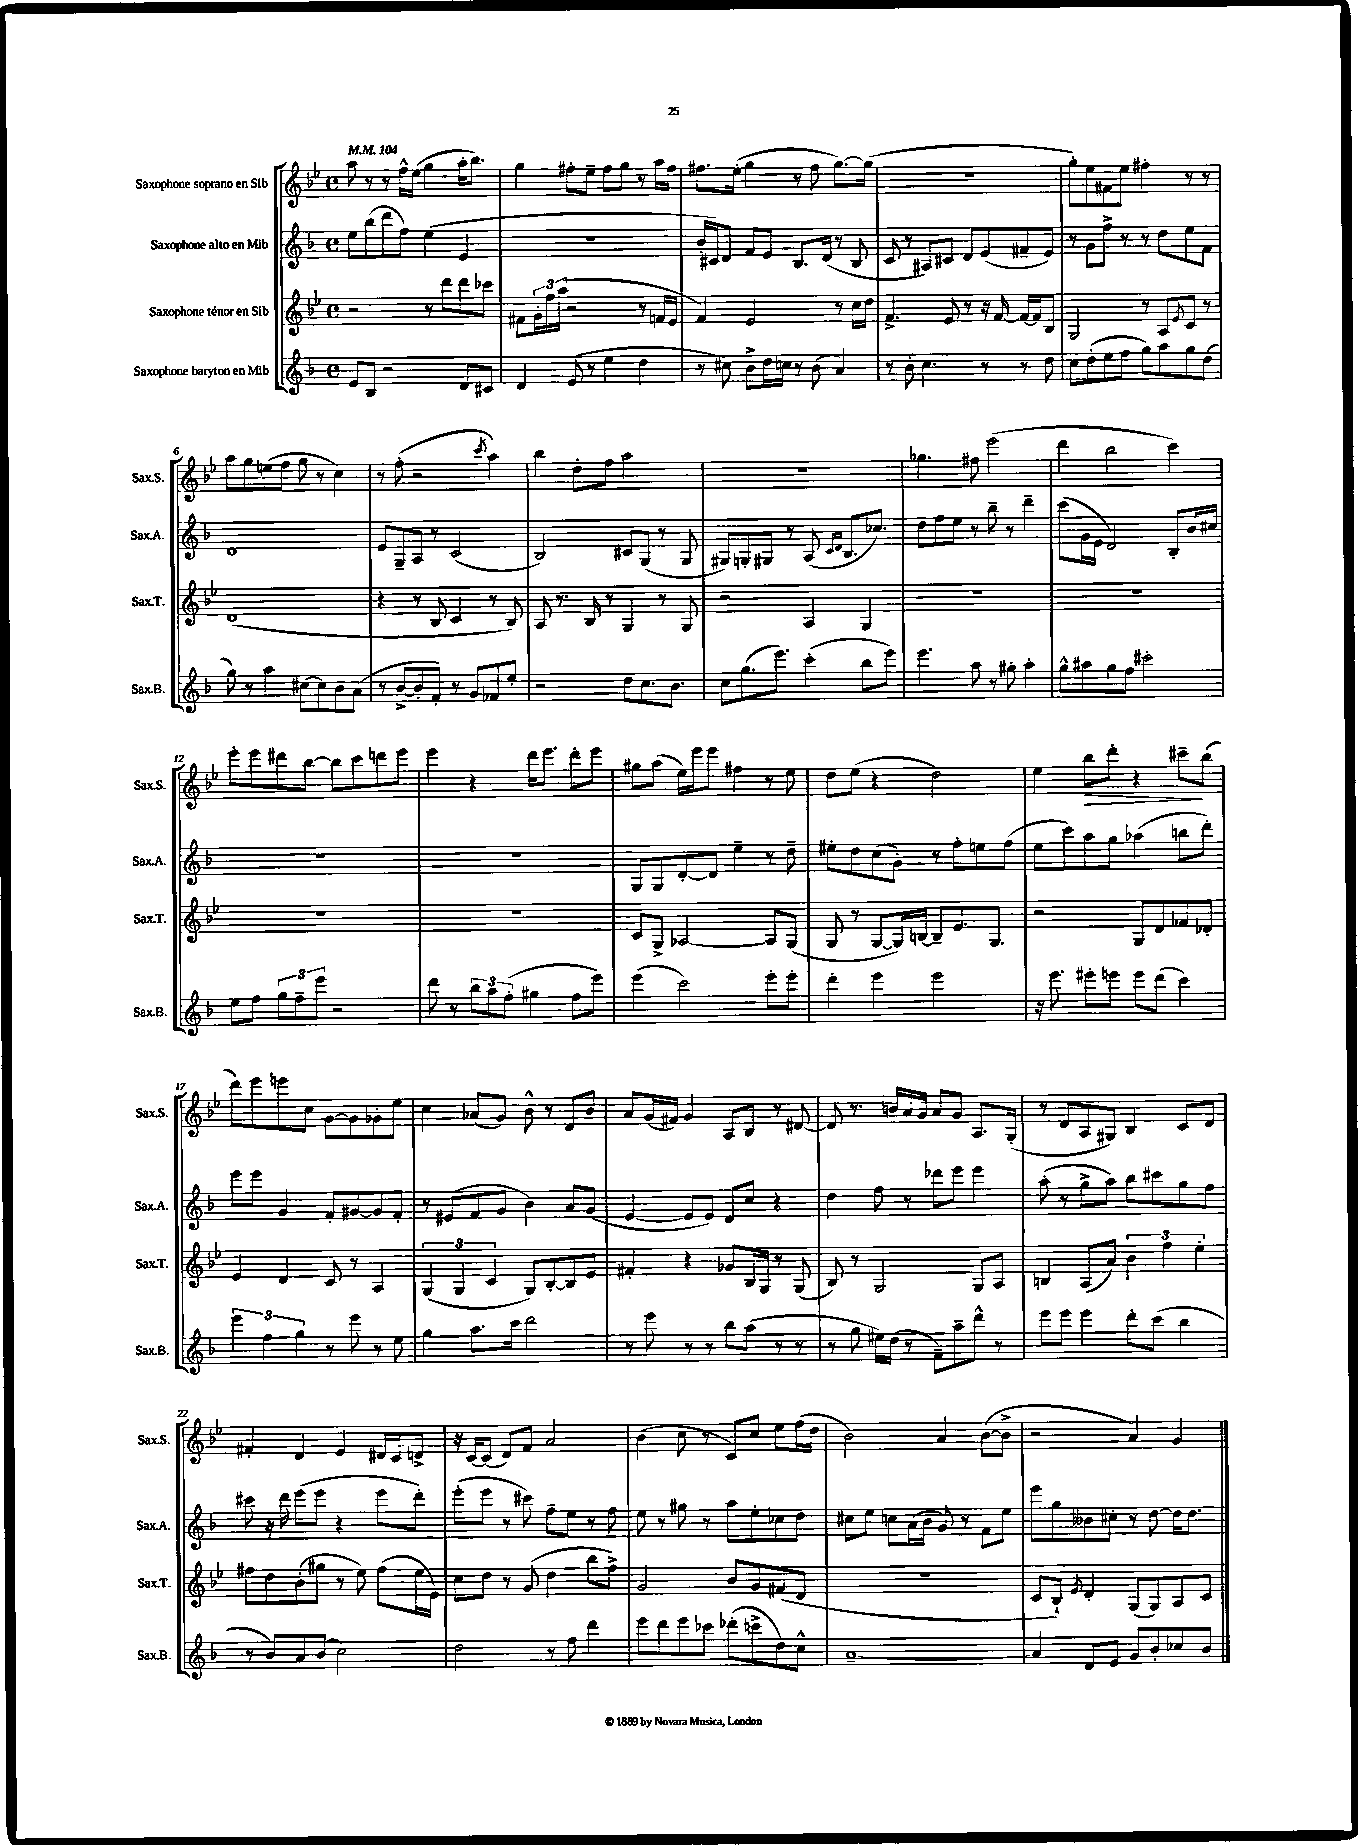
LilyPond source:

<<
\new StaffGroup <<
\new Staff = "s0" \with { instrumentName = "Saxophone soprano en Sib" shortInstrumentName = "Sax.S." } {
    \clef treble \key bes \major \defaultTimeSignature \time 4/4 \tempo 4 = 104
    a''8 r8 r8 f''16-^ ees''16( g''4 a''16-. bes''8.) |
    g''4 fis''8-. ees''8-- fis''8 g''8 r8 a''16 fis''16 |
    fis''8. ees''16-.( g''4 r8 fis''8 g''8.~) g''16( |
    R1 |
    g''8-.) ees''8 fis'8 ees''8 fis''4-. r8 r8 |
    a''8 g''8 e''8( f''8 g''8 r8 c''4) |
    r8 f''8-.( r2 \acciaccatura { c'''8 } a''4) |
    bes''4 d''8-. f''8 a''2 |
    R1 |
    ges''4. fis''8 ees'''2( |
    d'''4 bes''2 c'''4) |
    ees'''8-. ees'''8 dis'''8 bes''8~ bes''8 c'''8 d'''8 ees'''8 |
    ees'''4 r4 d'''16 ees'''8. d'''8-. ees'''8 |
    gis''8 a''8( ees''16) ees'''16 ees'''8 fis''4 r8 ees''8 |
    d''8 ees''8( r4 d''2) |
    ees''4 bes''8\> d'''8-. r4 cis'''8--\! bes''8( |
    d'''8) ees'''8 e'''8 c''8 g'8~ g'8 ges'8-. ees''8 |
    c''4 aes'8( g'8) bes'8-^ r8 d'8 bes'8 |
    a'8 g'16( fis'16) g'4 a8 bes8 r8 dis'8~ |
    dis'8 r8. b'16 a'16 g'16 a'8 g'8 a8. g16-.( |
    r8 d'8 a8 gis8) bes4 c'8 d'8 |
    fis'4-. d'4 ees'4 dis'16 c'16 d'8-> |
    r16 c'16~ c'8( d'8) f'8 a'2 |
    bes'4( c''8 r8 c'8) c''8 ees''8 f''16( d''16 |
    bes'2) a'4 bes'8~( bes'8-> |
    r2 a'4) g'4 \bar "|." |
}
\new Staff = "s1" \with { instrumentName = "Saxophone alto en Mib" shortInstrumentName = "Sax.A." } {
    \clef treble \key f \major \defaultTimeSignature \time 4/4
    e''8 bes''8( d'''8 f''8) e''4( e'4 |
    R1 |
    bes'16-. cis'16) d'8 f'8 e'8 bes8. d'16( r8 bes8 |
    c'8 r8 ais8) cis'8 d'8 e'8( fis'8-- e'8) |
    r8 g'8 f''8-> r8 r8 d''8 e''8 f'8 |
    d'1 |
    e'8 g8-- a8 r8 c'2( |
    bes2) cis'8 g8( r8 g8 |
    gis8) g8-. gis8 r8 a8( \grace { c'16 d'16 } bes8. ces''8.) |
    d''8 f''8 e''8 r8 bes''8-- r8 d'''4-- |
    c'''8( g'16 e'16 d'2) bes8-. bes'16 cis''16 |
    R1 |
    R1 |
    g8 g8 d'8~-. d'8 e''4-- r8 d''8-- |
    eis''8-. d''8 c''8( g'8-.) r8 f''8-. e''8 f''8( |
    e''8 c'''8) a''8 g''8 aes''4( b''8 d'''8-.) |
    e'''8 e'''8 g'4 f'8-. gis'8~ gis'8 f'8-. |
    r8 eis'8( f'8 g'8 bes'4) a'8 g'8( |
    e'4~ e'8 e'8) d'8 c''8 r4 |
    d''4 f''8 r8 des'''8 e'''8 e'''4 |
    a''8-.( r8 g''8-> a''8) bes''8 cis'''8 g''8 f''8 |
    cis'''8 r16 d'''16 e'''8( e'''8 r4 e'''8 d'''8-.) |
    e'''8-.( e'''8 r8 cis'''8) f''8-- e''8 r8 f''8 |
    e''8 r8 gis''8 r8 a''8 e''8-. ces''8 d''8 |
    cis''8 e''8 c''8 a'16( bes'16 g'8) r8 f'8 e''8 |
    e'''8 g''8 beses'8 cis''8-. r8 d''8~ d''16 d''8. \bar "|." |
}
\new Staff = "s2" \with { instrumentName = "Saxophone ténor en Sib" shortInstrumentName = "Sax.T." } {
    \clef treble \key bes \major \defaultTimeSignature \time 4/4
    r2 r8 d'''8 d'''8 ces'''8 |
    fis'8 \tuplet 3/2 { g'16-. f''16 a''16( } r2 r8 f'16 ees'16 |
    f'4) ees'2 r8 c''16 d''16 |
    f'4.-> ees'8 r8 r16 f'16~ f'16~ f'16 bes8 |
    g2 r8 a8 \acciaccatura { ees'8 } c'8 r8 |
    d'1( |
    r4 r8 bes8 c'4 r8 bes8) |
    a8 r8. bes16 r8 g4 r8 g8 |
    r2 a4 g4 |
    R1 |
    R1 |
    R1 |
    R1 |
    c'8 g8-> aes2~ aes8 g8( |
    g8 r8 g8~ g16) b16~ b8-- ees'8. g8. |
    r2 g8 d'8 fes'8 des'8-. |
    ees'4 d'4 c'8 r8 a4 |
    \tuplet 3/2 { g4( g4 c'4 } g8) bes8~-. bes8 ees'8 |
    fis'4-. r4 ges'8 bes16 g16 r8 g8( |
    bes8) r8 g2 g8 a8 |
    b4 a8( a'8) \tuplet 3/2 { bes'4 f''4 ees''4-. } |
    fis''8 d''8 bes'8-.( gis''8 r8 ees''8) fis''8( ees''16 ees'16) |
    c''8 d''8 r8 g'8( d''4 bes''8 f''8->) |
    g'2 bes'8 g'8 fis'8( d'8 |
    R1 |
    c'8 bes8-!) \acciaccatura { ees'8 } d'4-. g8( g8) a8 c'8 \bar "|." |
}
\new Staff = "s3" \with { instrumentName = "Saxophone baryton en Mib" shortInstrumentName = "Sax.B." } {
    \clef treble \key f \major \defaultTimeSignature \time 4/4
    e'8 bes8 r2 d'8 cis'8 |
    d'4 e'8( r8 e''4 d''4 |
    r8 cis''8) bes'8-> d''16 c''16 r8 bes'8( a'4) |
    r8 bes'8-. c''4. r8 r8 d''8 |
    c''8 d''8-.( e''8 f''8 g''8) a''8 g''8 d''8( |
    g''8) r8 a''4 cis''8~ cis''8 bes'8 a'8( |
    r8 bes'8~-> bes'8-. f'8-.) r8 g'8 fes'8 e''8-. |
    r2 d''8 c''8. bes'8. |
    c''8 g''8.( e'''8.) c'''4-.( bes''8 e'''8) |
    e'''4. a''8 r8 gis''8-. a''4-. |
    g''8-^ ais''8 g''8 f''8 cis'''2-. |
    e''8 f''8 \tuplet 3/2 { g''8 f''8-- e'''8 } r2 |
    d'''8 r8 \tuplet 3/2 { bes''8 a''8 f''8-.( } gis''4 f''8 e'''8) |
    e'''4( c'''2) e'''8-. e'''8-. |
    d'''4-. e'''4 e'''2 |
    r16 e'''8. eis'''8-. e'''8 e'''8 d'''8( c'''4) |
    \tuplet 3/2 { e'''4 f''4 g''4 } r8 e'''8 r8 e''8 |
    g''4 a''8. c'''16 d'''2 |
    r8 e'''8 r8 r8 bes''8 a''8( r8 r8 |
    r8 g''8 eis''16) d''16( r8 f'8--) a''8-- d'''8-^ r8 |
    e'''8 e'''8 e'''4 d'''8-. c'''8( bes''4 |
    r8 bes'8) a'8 bes'8( c''2) |
    d''2 r8 f''8 d'''4 |
    e'''8 d'''8 e'''8 ces'''8 des'''8-.( c'''8-> d''8) c''8-^ |
    a'1~-- |
    a'4 d'8 e'8 g'8 bes'8-. ces''8 bes'8 \bar "|." |
}
>>
>>
